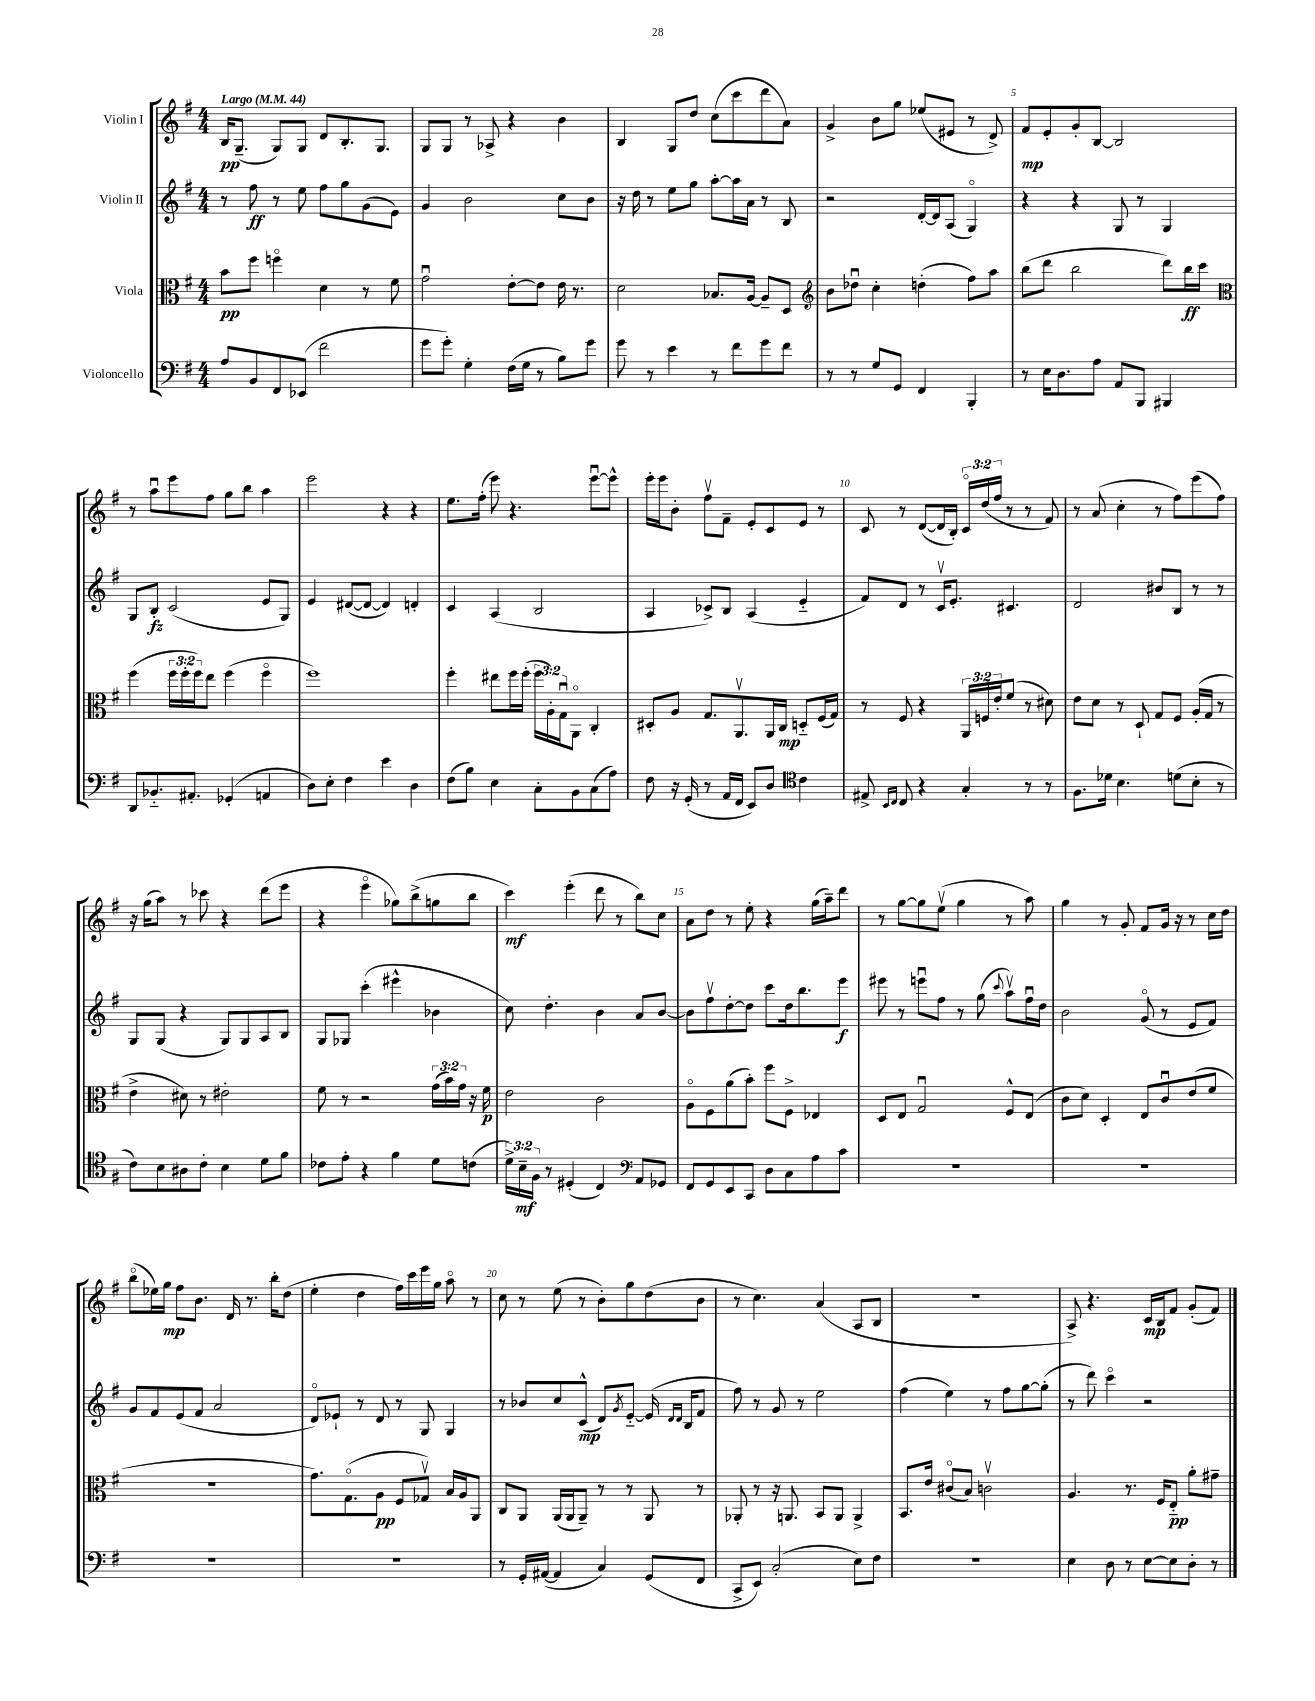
<<
\new StaffGroup <<
\new Staff = "s0" \with { instrumentName = "Violin I" } {
    \clef treble \key g \major \numericTimeSignature \time 4/4 \override Staff.TupletNumber.text = #tuplet-number::calc-fraction-text \tempo "Largo" 4 = 44
    b16\pp g8.--( g8) g8 d'8 b8.-. g8. |
    g8 g8 r8 aes8-> r4 b'4 |
    b4 g8 d''8 c''8( c'''8 d'''8 a'8) |
    g'4-> b'8 g''8 ees''8( eis'8 r8 d'8->) |
    fis'8\mp e'8-. g'8-. b8~ b2 |
    r8 a''8\downbow e'''8 fis''8 g''8 b''8 a''4 |
    e'''2 r4 r4 |
    e''8. fis''16-.( e'''8) r4. e'''8~\downbow e'''8-^ |
    e'''16-. e'''16 b'8-. fis''8\upbow fis'8-- e'8-. c'8 e'8 r8 |
    c'8 r8 d'8~( d'16 b16-.) \tuplet 3/2 { c'16\flageolet d''16( fis''16 } r8 r8 fis'8) |
    r8 a'8( c''4-. r8 fis''8) e'''8( fis''8) |
    r16 g''16( a''8) r8 ces'''8 r4 d'''8( e'''8 |
    r4 e'''4\flageolet ges''8) b''8->( g''8 b''8 |
    c'''4\mf) e'''4-.( d'''8 r8 b''8) c''8 |
    a'8 d''8 r8 e''8-. r4 g''16( a''16--) d'''8 |
    r8 g''8~ g''8 e''8\upbow( g''4 r8 a''8) |
    g''4 r8 g'8-. fis'8 g'16 r16 r8 c''16 d''16 |
    b''8\flageolet( ees''16) g''16\mp fis''8 b'8. d'16 r8. b''16-. d''8( |
    e''4-. d''4 fis''16) c'''16 e'''16 g''16 a''8\flageolet r8 |
    c''8 r8 e''8( r8 b'8-.) g''8 d''8( b'8 |
    r8 c''4.) a'4( a8 b8 |
    R1 |
    a8->) r4. c'16\mp b16 fis'8 g'8-.( fis'8) \bar "|." |
}
\new Staff = "s1" \with { instrumentName = "Violin II" } {
    \clef treble \key g \major \numericTimeSignature \time 4/4
    r8 fis''8\ff r8 e''8 fis''8 g''8 g'8( e'8) |
    g'4 b'2 c''8 b'8 |
    r16 d''16 r8 e''8 g''8 a''8~-. a''16 a'16 r8 b8 |
    r2 d'16~-. d'16 a8( g4\flageolet) |
    r4 r4 g8 r8 g4 |
    g8 b8-.\fz c'2( e'8 g8) |
    e'4 dis'8~( dis'8~ dis'4) d'4-. |
    c'4 a4( b2 |
    a4 ces'8->) b8 a4( e'4-_ |
    fis'8) d'8 r8 c'16\upbow e'8.-. cis'4. |
    d'2 bis'8 b8 r8 r8 |
    g8 g8( r4 g8) g8 a8 b8 |
    g8 ges8 c'''4-.( eis'''4-^ bes'4 |
    c''8) d''4.-. b'4 a'8 b'8~ |
    b'8 fis''8\upbow d''8~-. d''8 c'''8 d''16 b''8. e'''8\f |
    eis'''8 r8 e'''8\downbow fis''8 r8 g''8( \appoggiatura { c'''8 } a''8\upbow) fis''16\downbow d''16 |
    b'2 g'8\flageolet( r8 e'8 fis'8) |
    g'8 fis'8 e'8( fis'8 a'2 |
    d'8\flageolet) ees'8-! r8 d'8 r8 g8 g4 |
    r8 bes'8 c''8 c'8-^\mp( d'8) \acciaccatura { g'8 } e'8~-_ e'16( \grace { d'16 d'16 } b16 fis'8 |
    fis''8) r8 g'8 r8 e''2 |
    fis''4( e''4) r8 fis''8 g''8~ g''8-.( |
    r8 d'''8) c'''4\flageolet r2 \bar "|." |
}
\new Staff = "s2" \with { instrumentName = "Viola" } {
    \clef alto \key g \major \numericTimeSignature \time 4/4 \override Staff.TupletNumber.text = #tuplet-number::calc-fraction-text
    b'8\pp fis''8 f''4\flageolet d'4 r8 fis'8 |
    g'2\downbow e'8~-. e'8 e'16 r8. |
    d'2 bes8. a16~ a8-- d8 |
    \clef treble b'8 des''8\downbow c''4-. d''4-.( fis''8) a''8 |
    b''8( d'''8 b''2 d'''8) b''16\ff c'''16 |
    \clef alto fis''4( \tuplet 3/2 { fis''16 fis''16-. fis''16) } e''8 fis''4( fis''4\flageolet |
    fis''1) |
    fis''4-. eis''8 fis''16 fis''16-.( \tuplet 3/2 { fis''16 a16-.) g16\downbow } a,8\flageolet c4-. |
    dis8-. a8 g8. a,8.\upbow a,16 c16\mp d8-_ fis16( g16) |
    r8 fis8 r4 \tuplet 3/2 { a,16 f16 e'16-. } fis'8( r8 dis'8) |
    e'8 d'8 r8 d8-! g8 fis8 a16-.( g16 r8 |
    e'4-> dis'8) r8 eis'2-. |
    fis'8 r8 r2 \tuplet 3/2 { g'16( b'16) g'16 } r16 fis'16\p |
    e'2 c'2 |
    a8\flageolet fis8 a'8( b'8-.) fis''8 fis8-> ees4 |
    d8 e8 g2\downbow fis8-^ e8( |
    c'8 d'8) d4-. e8 c'8\downbow e'8( fis'8 |
    R1 |
    g'8.) g8.\flageolet( a8\pp fis8 ges8\upbow) b16 a16 a,8 |
    c8 a,8 a,16( a,16 a,8--) r8 r8 a,8 r8 |
    aes,8-. r8 r16 a,8. b,8 a,8 a,4-> |
    b,8. e'16 cis'8\flageolet( b8) c'2\upbow |
    a4. r8. fis16 e8-_\pp a'8-. gis'8-- \bar "|." |
}
\new Staff = "s3" \with { instrumentName = "Violoncello" } {
    \clef bass \key g \major \numericTimeSignature \time 4/4 \override Staff.TupletNumber.text = #tuplet-number::calc-fraction-text
    a8 b,8 fis,8 ees,8( fis'2 |
    g'8 g'8-.) g4-. fis16( g16 r8 b8) g'8 |
    g'8 r8 e'4 r8 fis'8 g'8 fis'8 |
    r8 r8 g8 g,8 fis,4 b,,4-. |
    r8 e16 d8. a8 a,8 b,,8 bis,,4 |
    d,8 bes,8.-_ ais,8.-. ges,4-.( a,4 |
    d8) e8-. fis4 e'4 d4 |
    fis8( b8) e4 c8-. b,8 c8( a8) |
    fis8 r16 g,16-.( r8 a,16 fis,16 e,8) d8 \clef tenor c'4 |
    eis8-> \grace { b,16 c16 } c8 r4 g4-. r8 r8 |
    fis8. des'16 b4. d'8( b8-. r8 |
    c'8) b8 ais8 c'8-. b4 d'8 fis'8 |
    ces'8 e'8-. r4 fis'4 d'8 c'8( |
    \tuplet 3/2 { d'16->) b16--\mf fis16 } r8 dis4-.( c4) \clef bass a,8 ges,8 |
    fis,8 g,8 e,8 c,8 d8 c8 a8 c'8 |
    R1 |
    R1 |
    R1 |
    R1 |
    r8 g,16-. ais,16~( ais,4 c4) g,8( fis,8 |
    c,8-> e,8) c2-.( e8) fis8 |
    R1 |
    e4 d8 r8 e8~ e8 d8-. r8 \bar "|." |
}
>>
>>
\layout { \context { \Score \override BarNumber.break-visibility = ##(#f #t #t) barNumberVisibility = #(every-nth-bar-number-visible 5) } }
